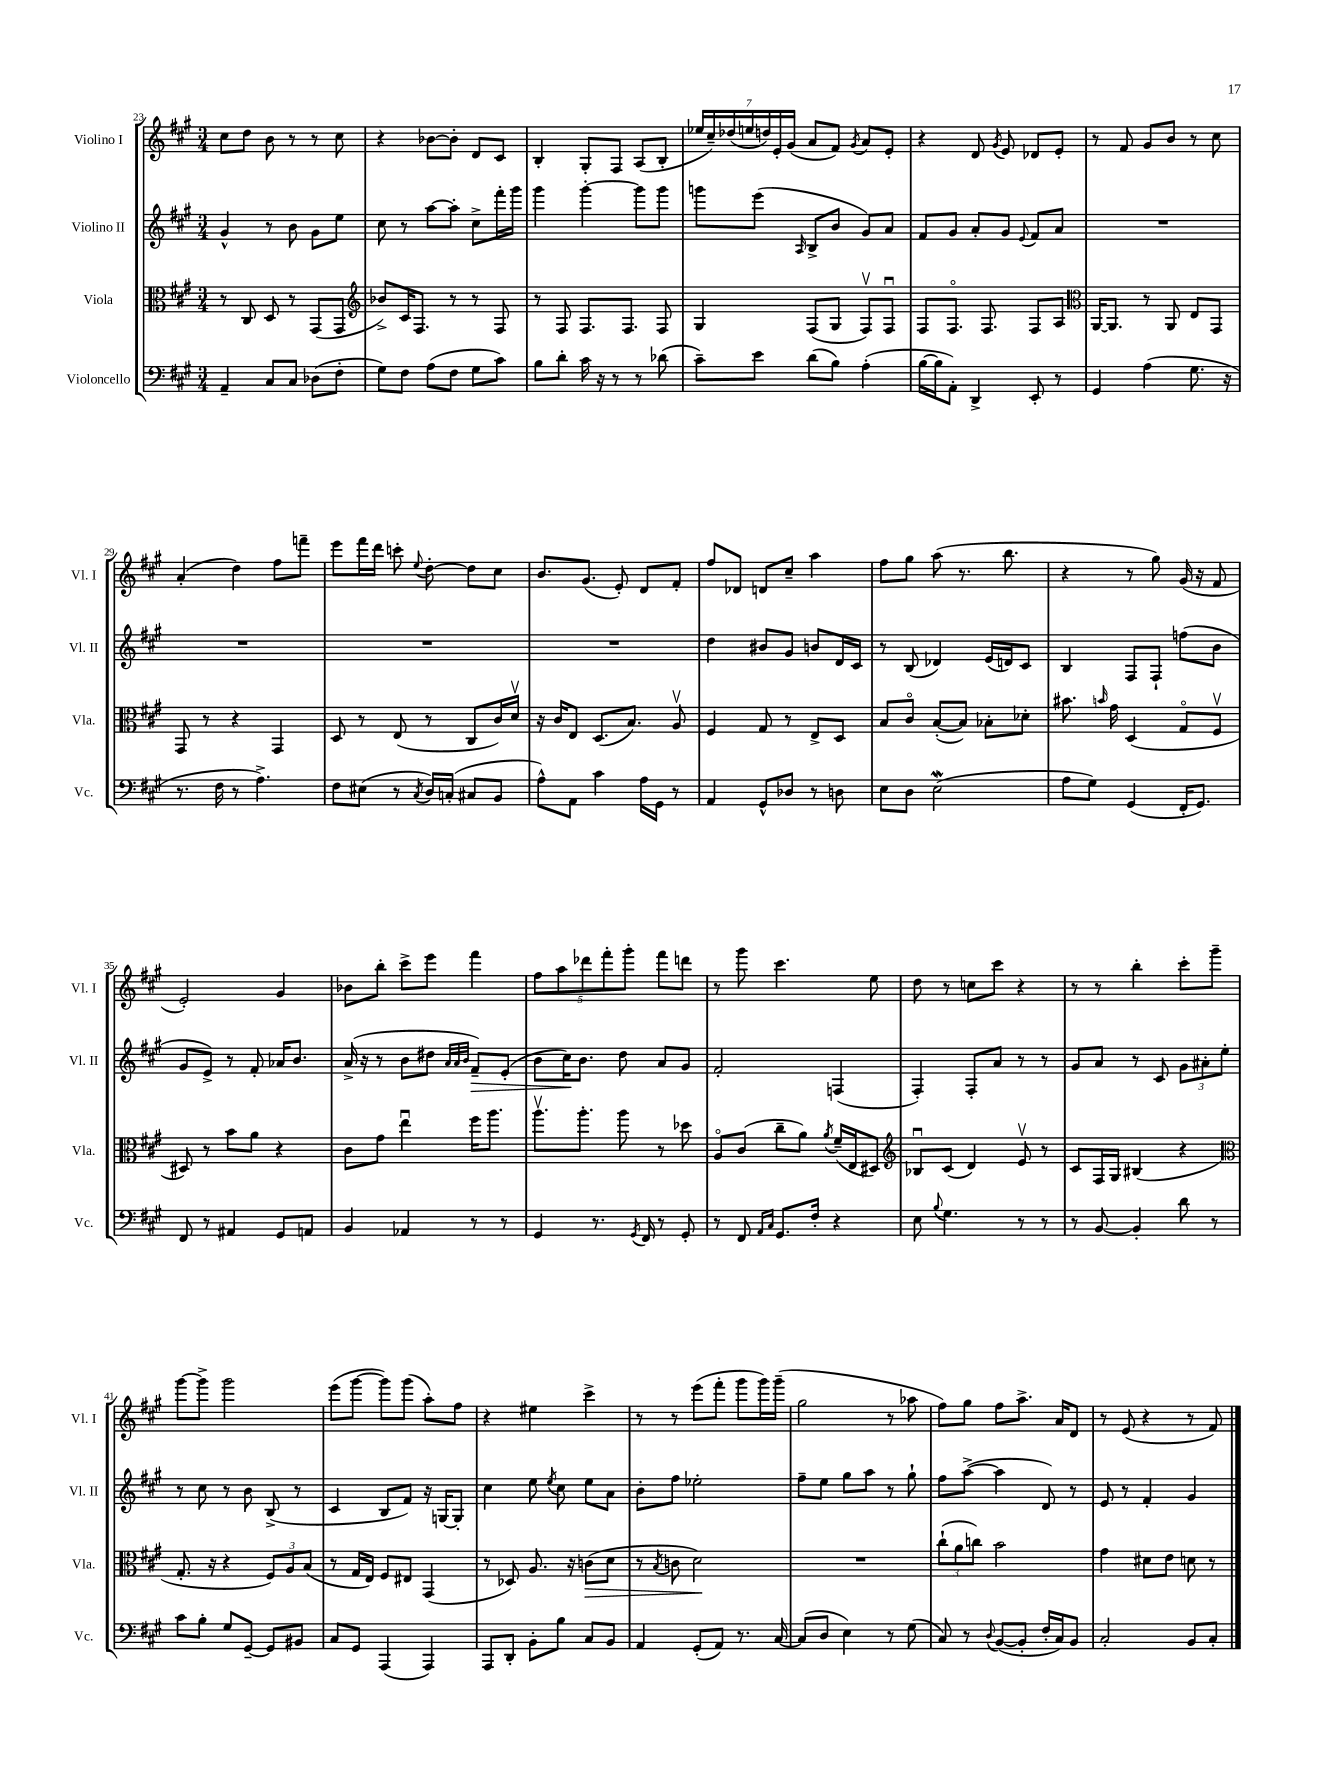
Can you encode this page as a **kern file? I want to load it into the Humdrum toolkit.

**kern	**kern	**kern	**kern
*staff4	*staff3	*staff2	*staff1
*clefF4	*clefC3	*clefG2	*clefG2
*k[f#c#g#]	*k[f#c#g#]	*k[f#c#g#]	*k[f#c#g#]
*M3/4	*M3/4	*M3/4	*M3/4
4AA~	8r	4g#^^	8cc#
.	8C#	.	8dd
8C#	8D	8r	8b
8C#	8r	8b	8r
(8D-	(8GG#	8g#	8r
8F#'	8GG#	8ee	8cc#
=	=	=	=
*	*clefG2	*	*
8G#)	8b-^)	8cc#	4r
8F#	16c#	8r	.
.	8.F#	.	.
(8A	.	[8aa	[8b-
8F#	8r	8aa']	8b-']
8G#	8r	8cc#^	8d
8c#)	8F#	16fff#'	8c#
.	.	16ggg#	.
=	=	=	=
8B	8r	4ggg#	4B'
8d'	8F#	.	.
16c#	8.F#	[4ggg#'	8G#'
16r	.	.	.
8r	.	.	8F#
.	8.F#	.	.
8r	.	8ggg#]	(8A
(8d-	8F#	8ggg#	8B'
=	=	=	=
8c#~)	4G#	8ggg	28ee-
.	.	.	28cc#~)
.	.	.	(28dd-
.	.	.	28ee
8e	.	(8eee	.
.	.	.	28dd)
.	.	.	28e'
.	.	.	(28g#
.	.	16qqA	.
(8d	(8F#	8B^	8a
8B)	8G#	8b	8f#)
.	.	.	8qg#
(4A'	8F#v)	8g#)	8a
.	8F#u	8a	8e'
=	=	=	=
[16B	8F#	8f#	4r
16B]	.	.	.
8AA')	8.F#o	8g#	.
4DD^	.	8a'	8d
.	8.F#	.	.
.	.	.	8qg#
.	.	8g#	8e
.	.	8qqe	.
8EE'	8F#	8f#	8d-
8r	8A	8a	8e'
=	=	=	=
*	*clefC3	*	*
4GG#	[16AA	2.r	8r
.	8.AA]	.	.
.	.	.	8f#
(4A	8r	.	8g#
.	8AA	.	8b
8.G#	8E	.	8r
.	8GG#	.	8cc#
16r	.	.	.
=	=	=	=
8.r	8GG#	2.r	(4a'
.	8r	.	.
16F#	.	.	.
8r	4r	.	4dd)
4.A^)	.	.	.
.	4GG#	.	8ff#
.	.	.	8fff~
=	=	=	=
8F#	8D	2.r	8eee
(8E#	8r	.	16fff#
.	.	.	16ddd
8r	(8E	.	8ccc'
8qC#	.	.	8qqee
16D)	8r	.	[8dd'
(16C'	.	.	.
8C#	8C#	.	8dd]
8BB	16c#)	.	8cc#
.	16dv	.	.
=	=	=	=
8A^^)	16r	2.r	8.b
.	16c#	.	.
8AA	8E	.	.
.	.	.	(8.g#
4c#	(8.D	.	.
.	.	.	8e')
.	8.B)	.	.
16A	.	.	8d
16GG#	.	.	.
8r	8Av	.	8f#'
=	=	=	=
4AA	4F#	4dd	8ff#
.	.	.	8d-
8GG#^^	8G#	8b#	8d
8D-	8r	8g#	8cc#~
8r	8E^	8b	4aa
8D	8D	16d	.
.	.	16c#	.
=	=	=	=
8E	8B	8r	8ff#
8D	8c#o	(8B	8gg#
(2E	([8B'	4d-)	(8aa
.	8B])	.	8.r
.	8B-'	(16e	.
.	.	16d)	8.bb
.	8d-'	8c#	.
=	=	=	=
8A	8.b#	4B	4r
8G#)	.	.	.
.	16qqb	.	.
.	16g#	.	.
(4GG#	(4D	8F#	8r
.	.	8F#`	8gg#)
16FF#'	8G#o	(8ff	(16g#
8.GG#)	.	.	16r
.	8F#v	8b	8f#
=	=	=	=
8FF#	8D#)	8g#	2e')
8r	8r	8e^)	.
4AA#	8b	8r	.
.	8a	8f#'	.
8GG#	4r	16a-	4g#
.	.	8.b	.
8AA	.	.	.
=	=	=	=
4BB	8c#	(16a^	8b-
.	.	16r	.
.	8g#	8r	8bb'
4AA-	4eeu	8b	8ccc#^
.	.	8dd#	8eee
.	.	32qqa	.
.	.	32qqa	.
.	.	32qqb	.
8r	16ff#	8f#~)	4fff#
.	8.aa	.	.
8r	.	(8e'	.
=	=	=	=
4GG#	8.aav	8b	10ff#
.	.	.	10aa
.	.	16cc#)	.
.	8.aa'	8.b	.
.	.	.	10ddd-
8.r	.	.	.
.	.	.	10fff#'
.	8aa	8dd	.
.	.	.	10ggg#'
8qGG#	.	.	.
16FF#	.	.	.
8r	8r	8a	8fff#
8GG#'	8dd-	8g#	8ddd
=	=	=	=
8r	8Ao	2f#'	8r
8FF#	(8c#	.	8ggg#
16qqAA	.	.	.
16qqC#	.	.	.
8.GG#	8cc#~	.	4.ccc#
.	8a)	.	.
16F#'	.	.	.
.	8qa	.	.
4r	(16f#~	(4F	.
.	16E	.	.
.	8D#)	.	8ee
=	=	=	=
*	*clefG2	*	*
8E	8B-u	4F#')	8dd
8qqB	.	.	.
4.G#	(8c#	.	8r
.	4d)	8F#'	8cc
.	.	8a	8ccc#
8r	8ev	8r	4r
8r	8r	8r	.
=	=	=	=
8r	8c#	8g#	8r
[8BB	16F#	8a	8r
.	16G#	.	.
4BB']	(4B#	8r	4bb'
.	.	8c#	.
8d	4r	12g#	8ccc#'
.	.	12a#'	.
8r	.	.	8ggg#~
.	.	12ee'	.
=	=	=	=
*	*clefC3	*	*
8c#	8.G#'	8r	[8ggg#
8B'	.	8cc#	8ggg#^]
.	16r	.	.
8G#	4r	8r	2ggg#
[8GG#~	.	8b	.
8GG#]	12F#)	(8B^	.
.	12A	.	.
8BB#	.	8r	.
.	(12B	.	.
=	=	=	=
8C#	8r	4c#	(8eee
8GG#	16G#	.	[8ggg#
.	16E)	.	.
(4AAA	8F#	8B	8ggg#])
.	8E#	8f#)	(8ggg#
4AAA)	(4GG#	16r	8aa')
.	.	[16G	.
.	.	8G']	8ff#
=	=	=	=
8AAA	8r	4cc#	4r
8DD'	8D-)	.	.
8BB'	8.A	8ee	4ee#
.	.	8qee	.
8B	.	8cc#	.
.	16r	.	.
8C#	(8c	8ee	4ccc#^
8BB	8d	8a	.
=	=	=	=
4AA	8r	8b'	8r
.	8qB	.	.
.	8c	8ff#	8r
(8GG#'	2d)	2ee-'	(8eee
8AA)	.	.	8fff#'
8.r	.	.	8ggg#
.	.	.	16ggg#)
[16C#	.	.	(16ggg#~
=	=	=	=
(8C#]	2.r	8ff#~	2gg#
8D	.	8ee	.
4E)	.	8gg#	.
.	.	8aa	.
8r	.	8r	8r
(8G#	.	8gg#`	8aa-
=	=	=	=
8C#)	(12cc#`	8ff#	8ff#)
.	12a	.	.
8r	.	([8aa^	8gg#
.	12cc)	.	.
8qqD	.	.	.
([8BB	2b	4aa]	8ff#
8BB']	.	.	8.aa^
16F#'	.	8d)	.
16C#)	.	.	16a
8BB	.	8r	8d
=	=	=	=
2C#'	4g#	8e	8r
.	.	8r	(8e
.	8d#	4f#'	4r
.	8e	.	.
8BB	8d	4g#	8r
8C#'	8r	.	8f#)
==	==	==	==
*-	*-	*-	*-
